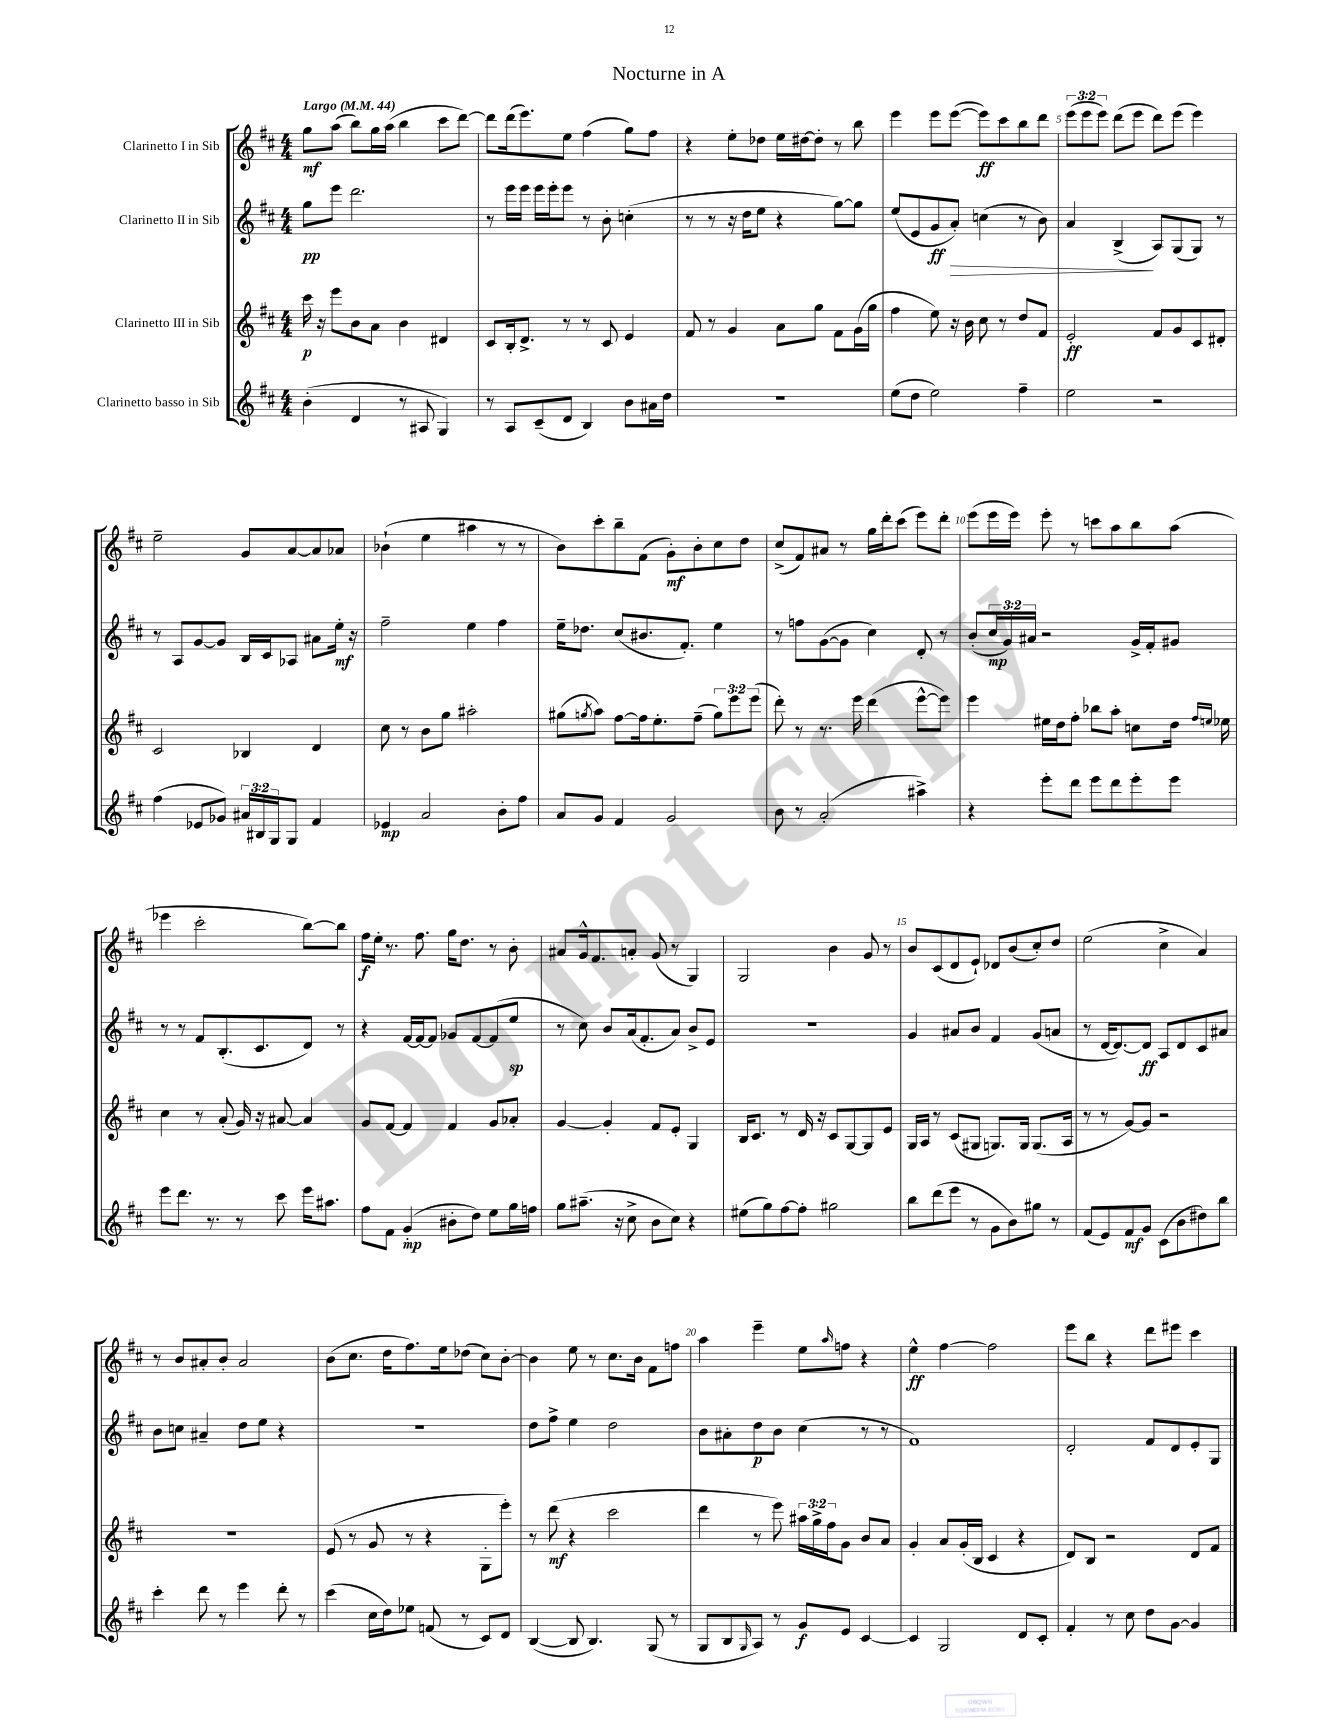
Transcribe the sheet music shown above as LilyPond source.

\header { title = "Nocturne in A" }
<<
\new StaffGroup <<
\new Staff = "s0" \with { instrumentName = "Clarinetto I in Sib" } {
    \clef treble \key d \major \numericTimeSignature \time 4/4 \override Staff.TupletNumber.text = #tuplet-number::calc-fraction-text \tempo "Largo" 4 = 44
    g''8\mf a''8( b''8) g''16 a''16( b''4 cis'''8 d'''8~) |
    d'''8 d'''16( e'''8.) e''8 fis''4( g''8) fis''8 |
    r4 e''8-. des''8 e''16 dis''16~ dis''8-. r8 b''8 |
    e'''4 e'''8 e'''8~( e'''8\ff) cis'''8 b''8 d'''8 |
    \tuplet 3/2 { e'''8( e'''8 e'''8) } d'''8( e'''8 d'''8) e'''8( e'''4) |
    e''2-- g'8 a'8~ a'8 aes'8 |
    bes'4-!( e''4 ais''4 r8 r8 |
    b'8) cis'''8-. b''8-- fis'8( g'8-.\mf) b'8-. cis''8 d''8 |
    cis''8->( fis'8) ais'8 r8 g''16 d'''16-. cis'''8( e'''8) d'''8-. |
    e'''8( e'''16 e'''16) e'''8-. r8 c'''8 a''8 b''8 a''8( |
    ees'''4 cis'''2-. b''8~) b''8 |
    fis''16\f e''16-. r8. fis''8. g''16 d''8. r8 b'8-. |
    ais'8 g'16-^ fis'8. a'8-. g'8( r8 g4) |
    g2 b'4 g'8 r8 |
    b'8 cis'8( d'8 e'8-!) des'8 b'8( cis''8-.) d''8 |
    e''2( cis''4-> a'4) |
    r8 b'8 ais'8-. b'8-. ais'2 |
    b'8( cis''8. d''16 fis''8.) e''16 des''8( cis''8) b'8~-. |
    b'4 e''8 r8 cis''8. b'16 fis'8 f''8 |
    a''4 e'''4-- e''8 \grace { a''16 } f''8 r4 |
    e''4-^\ff fis''4~ fis''2 |
    e'''8 b''8 r4 d'''8 eis'''8 cis'''4 \bar "|." |
}
\new Staff = "s1" \with { instrumentName = "Clarinetto II in Sib" } {
    \clef treble \key d \major \numericTimeSignature \time 4/4 \override Staff.TupletNumber.text = #tuplet-number::calc-fraction-text
    g''8\pp e'''8 d'''2. |
    r8 e'''16 e'''16 e'''16 e'''16-. e'''8 r8 b'8-. c''4-.( |
    r8 r8 r16 d''16 e''8 r4 g''8~) g''8 |
    e''8( e'8 g'8\ff a'8-.\>) c''4( r8 b'8) |
    a'4 b4->\!( a8) g8( g8) r8 |
    r8 a8 g'8~ g'8 b16 cis'16 aes8 ais'8 e''16-.\mf r16 |
    fis''2-- e''4 fis''4 |
    e''16-- des''8. cis''8( bis'8. fis'8.-.) e''4 |
    r8 f''8 g'8~( g'8 cis''4) d'8-. r8 |
    b'8-.( \tuplet 3/2 { cis''16\mp g'16) ais'16 } r2 g'16-> fis'16-. gis'8 |
    r8 r8 fis'8 b8.-.( cis'8. d'8) r8 |
    r4 fis'16~ fis'16~ fis'8 ges'8 fis'8~ fis'8( e''8\sp |
    r8 cis''8) b'8 a'16( fis'8.-. a'8) b'8-> e'8 |
    R1 |
    g'4 ais'8 b'8 fis'4 g'8( a'8 |
    r8 d'16~ d'8.~) d'8\ff a8 d'8 cis'8 ais'8 |
    b'8 c''8 ais'4-- d''8 e''8 r4 |
    R1 |
    d''8 fis''8-> e''4 d''2 |
    b'8 ais'8-. d''8\p b'8 cis''4( r8 r8 |
    fis'1) |
    d'2-. fis'8 d'8 e'8-. g8 \bar "|." |
}
\new Staff = "s2" \with { instrumentName = "Clarinetto III in Sib" } {
    \clef treble \key d \major \numericTimeSignature \time 4/4 \override Staff.TupletNumber.text = #tuplet-number::calc-fraction-text
    cis'''16\p r16 e'''8 b'8 a'8 b'4 dis'4 |
    cis'8 b16-. d'8.-> r8 r8 cis'8 e'4 |
    fis'8 r8 g'4 a'8 g''8 fis'8 g'16( g''16 |
    fis''4 e''8) r16 b'16 cis''8 r8 d''8 fis'8 |
    e'2-.\ff fis'8 g'8 cis'8 dis'8-. |
    cis'2 bes4 d'4 |
    cis''8 r8 b'8 g''8 ais''2-. |
    gis''8( \acciaccatura { g''8 } a''8) fis''8~ fis''16 e''8.-. fis''8--( \tuplet 3/2 { g''8) e'''8 e'''8( } |
    d'''8-.) r8 r8. e'''16 d'''4( e'''8~-^ e'''8) |
    e'''4 eis''16 d''16 fis''8-. bes''8 a''8-. c''8 d''16 \grace { fis''16 e''16 } ees''16 |
    cis''4 r8 a'8-.( g'16) r16 ais'8~ ais'4 |
    g'8 fis'8~ fis'4 fis'4 g'8 aes'8-. |
    g'4~ g'4-. fis'8 e'8-. g4 |
    b16 cis'8. r8 d'16 r16 cis'8 g8~ g8 e'8 |
    g16 a16 r8 cis'8( gis8 g8.) g16 g8.( a16 |
    r8 r8 g'8~) g'8 r2 |
    R1 |
    e'8( r8 g'8 r8 r4 g8-. e'''8-.) |
    r8 d'''8\mf( r4 cis'''2 |
    d'''4 r8 e'''8) \tuplet 3/2 { ais''16 g''16-> fis''16 } g'8 b'8 a'8 |
    g'4-. a'8 g'16-.( b16 cis'4 r4 |
    d'8) b8 r2 d'8 fis'8 \bar "|." |
}
\new Staff = "s3" \with { instrumentName = "Clarinetto basso in Sib" } {
    \clef treble \key d \major \numericTimeSignature \time 4/4 \override Staff.TupletNumber.text = #tuplet-number::calc-fraction-text
    b'4-.( d'4 r8 ais8 g4) |
    r8 a8 cis'8--( d'8 b4) b'8 ais'16 d''16 |
    R1 |
    e''8( d''8 e''2) fis''4-- |
    e''2 r2 |
    fis''4( ees'8 ges'8) \tuplet 3/2 { ais'16 bis16 g16 } g8 fis'4 |
    ees'4\mp a'2 b'8-. fis''8 |
    a'8 g'8 fis'4 g'2 |
    b'8 r8 a'2-.( ais''4->) |
    r4 e'''8-. d'''8 e'''8 d'''8 e'''8-. e'''8 |
    e'''8 d'''8. r8. r8 cis'''8 e'''16 ais''8. |
    fis''8 fis'8 g'4-.\mp( bis'8-. d''8) e''8 g''16 f''16 |
    g''8 ais''8.--( r16 cis''8-> b'8 cis''8) r4 |
    eis''8( g''8) fis''8~ fis''8-. gis''2 |
    b''8 d'''8( e'''8 r8 g'8 b'8) gis''8 r8 |
    fis'8( e'8) fis'8\mf g'8 cis'8( b'8 dis''8) b''8 |
    cis'''4-. d'''8 r8 e'''4 d'''8-. r8 |
    cis'''4( cis''16 d''16) ees''8 f'8( r8 cis'8) d'8 |
    b4~( b8 b4.) g8( r8 |
    g8 b8 \grace { g16 } a8) r8 g'8\f e'8 cis'4~ |
    cis'4 g2 d'8 cis'8-. |
    fis'4-. r8 cis''8 d''8 g'8~ g'4 \bar "|." |
}
>>
>>
\layout { \context { \Score \override BarNumber.break-visibility = ##(#f #t #t) barNumberVisibility = #(every-nth-bar-number-visible 5) } }
